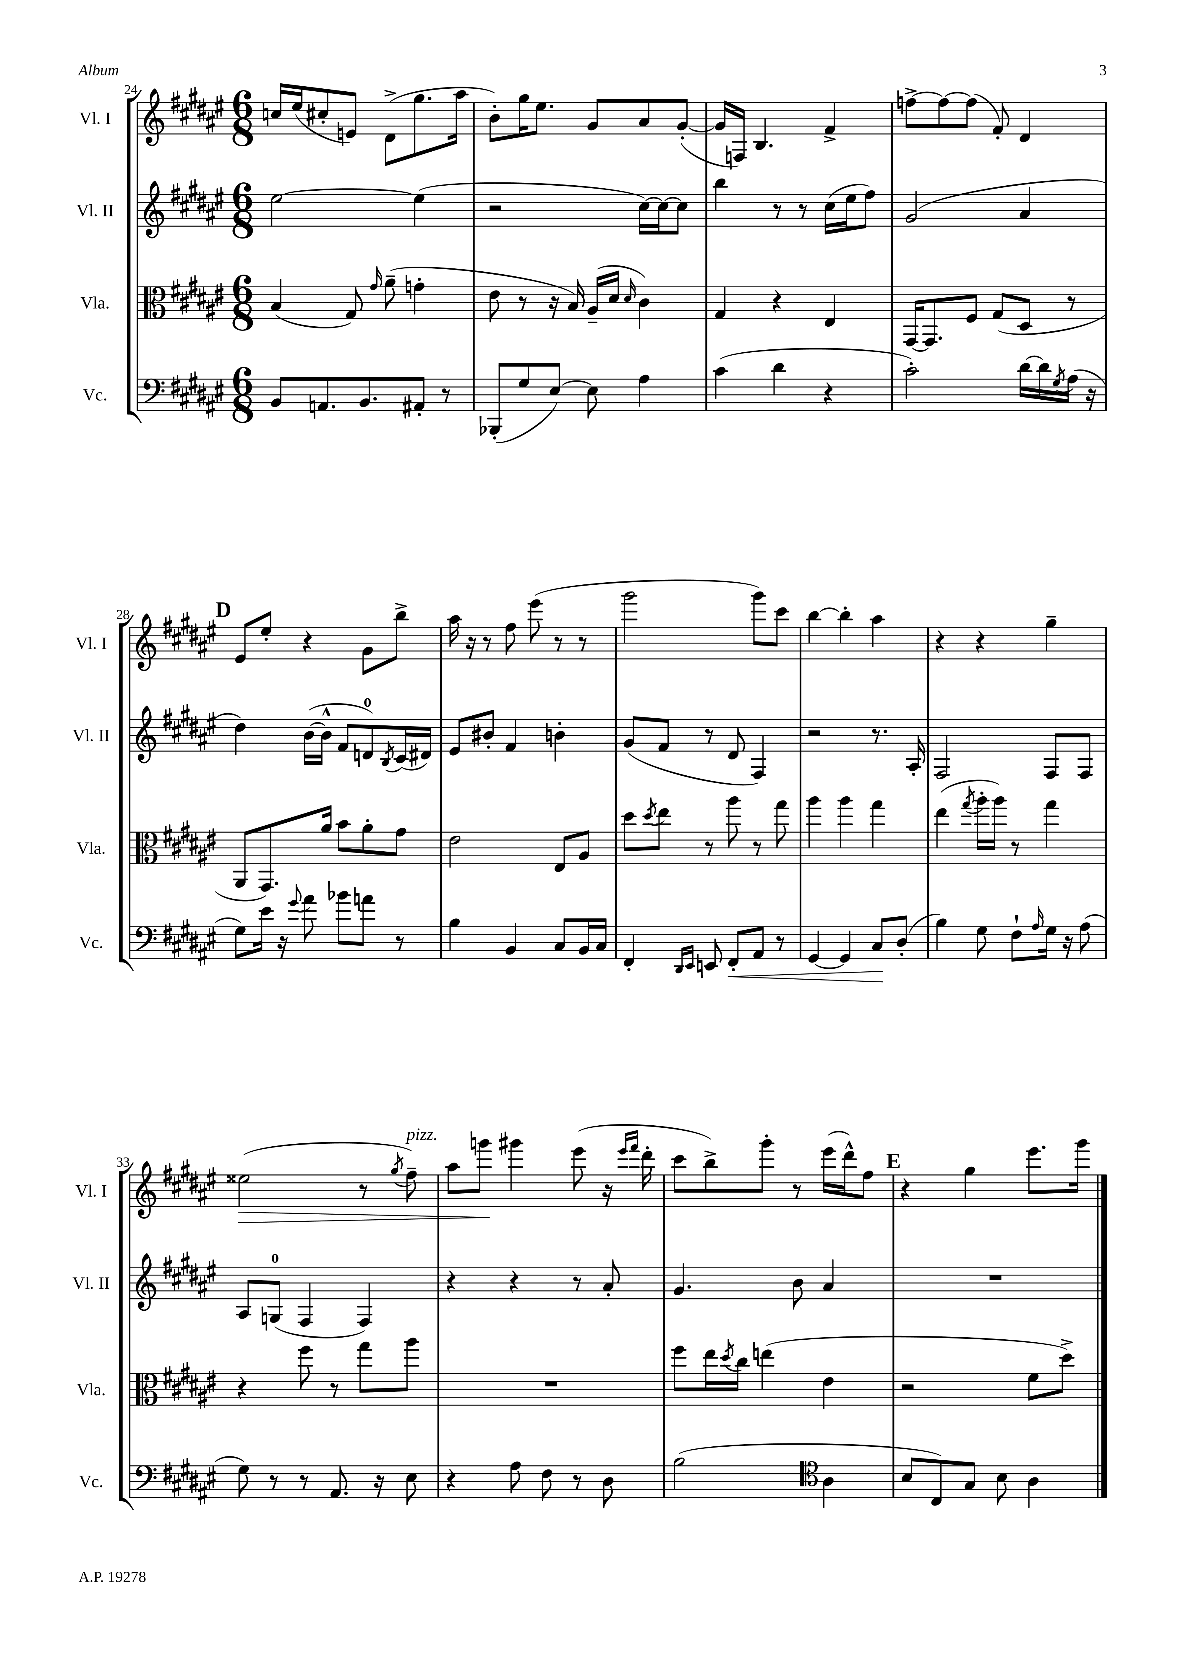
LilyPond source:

<<
\new StaffGroup <<
\new Staff = "s0" \with { instrumentName = "Vl. I" shortInstrumentName = "Vl. I" } {
    \clef treble \key fis \major \numericTimeSignature \time 6/8
    c''16 eis''16( cis''8-. e'8) dis'8->( gis''8. ais''16 |
    b'8-.) gis''16 eis''8. gis'8 ais'8 gis'8~-.( |
    gis'16 f16) b4. fis'4-> |
    f''8~-> f''8~ f''8( fis'8-.) dis'4 |
    \mark \markup { \bold "D" } eis'8 eis''8-. r4 gis'8 b''8-> |
    ais''16 r16 r8 fis''8 eis'''8( r8 r8 |
    gis'''2 gis'''8) cis'''8 |
    b''4~ b''4-. ais''4 |
    r4 r4 gis''4-- |
    eisis''2\>( r8 \acciaccatura { gis''8 } fis''8--^\markup { \italic "pizz." }) |
    ais''8 g'''8\! gis'''4 eis'''8( r16 \grace { eis'''16 fis'''16 } dis'''16-. |
    cis'''8 b''8->) gis'''8-. r8 eis'''16( dis'''16-^) fis''8 |
    \mark \markup { \bold "E" } r4 gis''4 eis'''8. gis'''16 \bar "|." |
}
\new Staff = "s1" \with { instrumentName = "Vl. II" shortInstrumentName = "Vl. II" } {
    \clef treble \key fis \major \numericTimeSignature \time 6/8
    eis''2~ eis''4( |
    r2 cis''16~) cis''16~ cis''8 |
    b''4 r8 r8 cis''16( eis''16 fis''8) |
    gis'2( ais'4 |
    \mark \markup { \bold "D" } dis''4) b'16~( b'16-^ fis'8 d'8-0) \acciaccatura { b8 } cis'16( dis'16) |
    eis'8 bis'8-. fis'4 b'4-. |
    gis'8( fis'8 r8 dis'8 fis4) |
    r2 r8. ais16-. |
    fis2 fis8 fis8 |
    ais8 g8-0( fis4 fis4) |
    r4 r4 r8 ais'8-. |
    gis'4. b'8 ais'4 |
    \mark \markup { \bold "E" } R2. \bar "|." |
}
\new Staff = "s2" \with { instrumentName = "Vla." shortInstrumentName = "Vla." } {
    \clef alto \key fis \major \numericTimeSignature \time 6/8
    b4( gis8) \grace { gis'16 } ais'8--( g'4-. |
    eis'8 r8 r16 b16) ais16--( dis'16 \grace { dis'16 } cis'4) |
    gis4 r4 eis4 |
    gis,16~ gis,8. fis8 gis8( dis8 r8 |
    \mark \markup { \bold "D" } ais,8 gis,8.) ais'16 b'8 ais'8-. gis'8 |
    eis'2 eis8 ais8 |
    dis''8 \acciaccatura { dis''8 } eis''8 r8 ais''8 r8 gis''8 |
    ais''4 ais''4 gis''4 |
    eis''4( \acciaccatura { gis''8 } ais''16-. ais''16) r8 gis''4 |
    r4 fis''8 r8 gis''8 ais''8 |
    R2. |
    fis''8 eis''16 \acciaccatura { dis''8 } cis''16 e''4( eis'4 |
    \mark \markup { \bold "E" } r2 fis'8 dis''8->) \bar "|." |
}
\new Staff = "s3" \with { instrumentName = "Vc." shortInstrumentName = "Vc." } {
    \clef bass \key fis \major \numericTimeSignature \time 6/8
    b,8 a,8. b,8. ais,8-. r8 |
    bes,,8-.( gis8 eis8~) eis8 ais4 |
    cis'4( dis'4 r4 |
    cis'2-.) dis'16~ dis'16 \acciaccatura { gis8 } ais16( r16 |
    \mark \markup { \bold "D" } gis8) eis'16 r16 \appoggiatura { gis'8 } ais'8 bes'8 a'8 r8 |
    b4 b,4 cis8 b,16 cis16 |
    fis,4-. \grace { dis,16 eis,16 } e,8 fis,8-.\< ais,8 r8 |
    gis,4~ gis,4 cis8\! dis8-.( |
    b4) gis8 fis8-! \grace { ais16 } gis16 r16 ais8( |
    gis8) r8 r8 ais,8. r16 eis8 |
    r4 ais8 fis8 r8 dis8 |
    b2( \clef tenor ais4 |
    \mark \markup { \bold "E" } b8 cis8) gis8 b8 ais4 \bar "|." |
}
>>
>>
\layout { \context { \Score currentBarNumber = #24 } }
